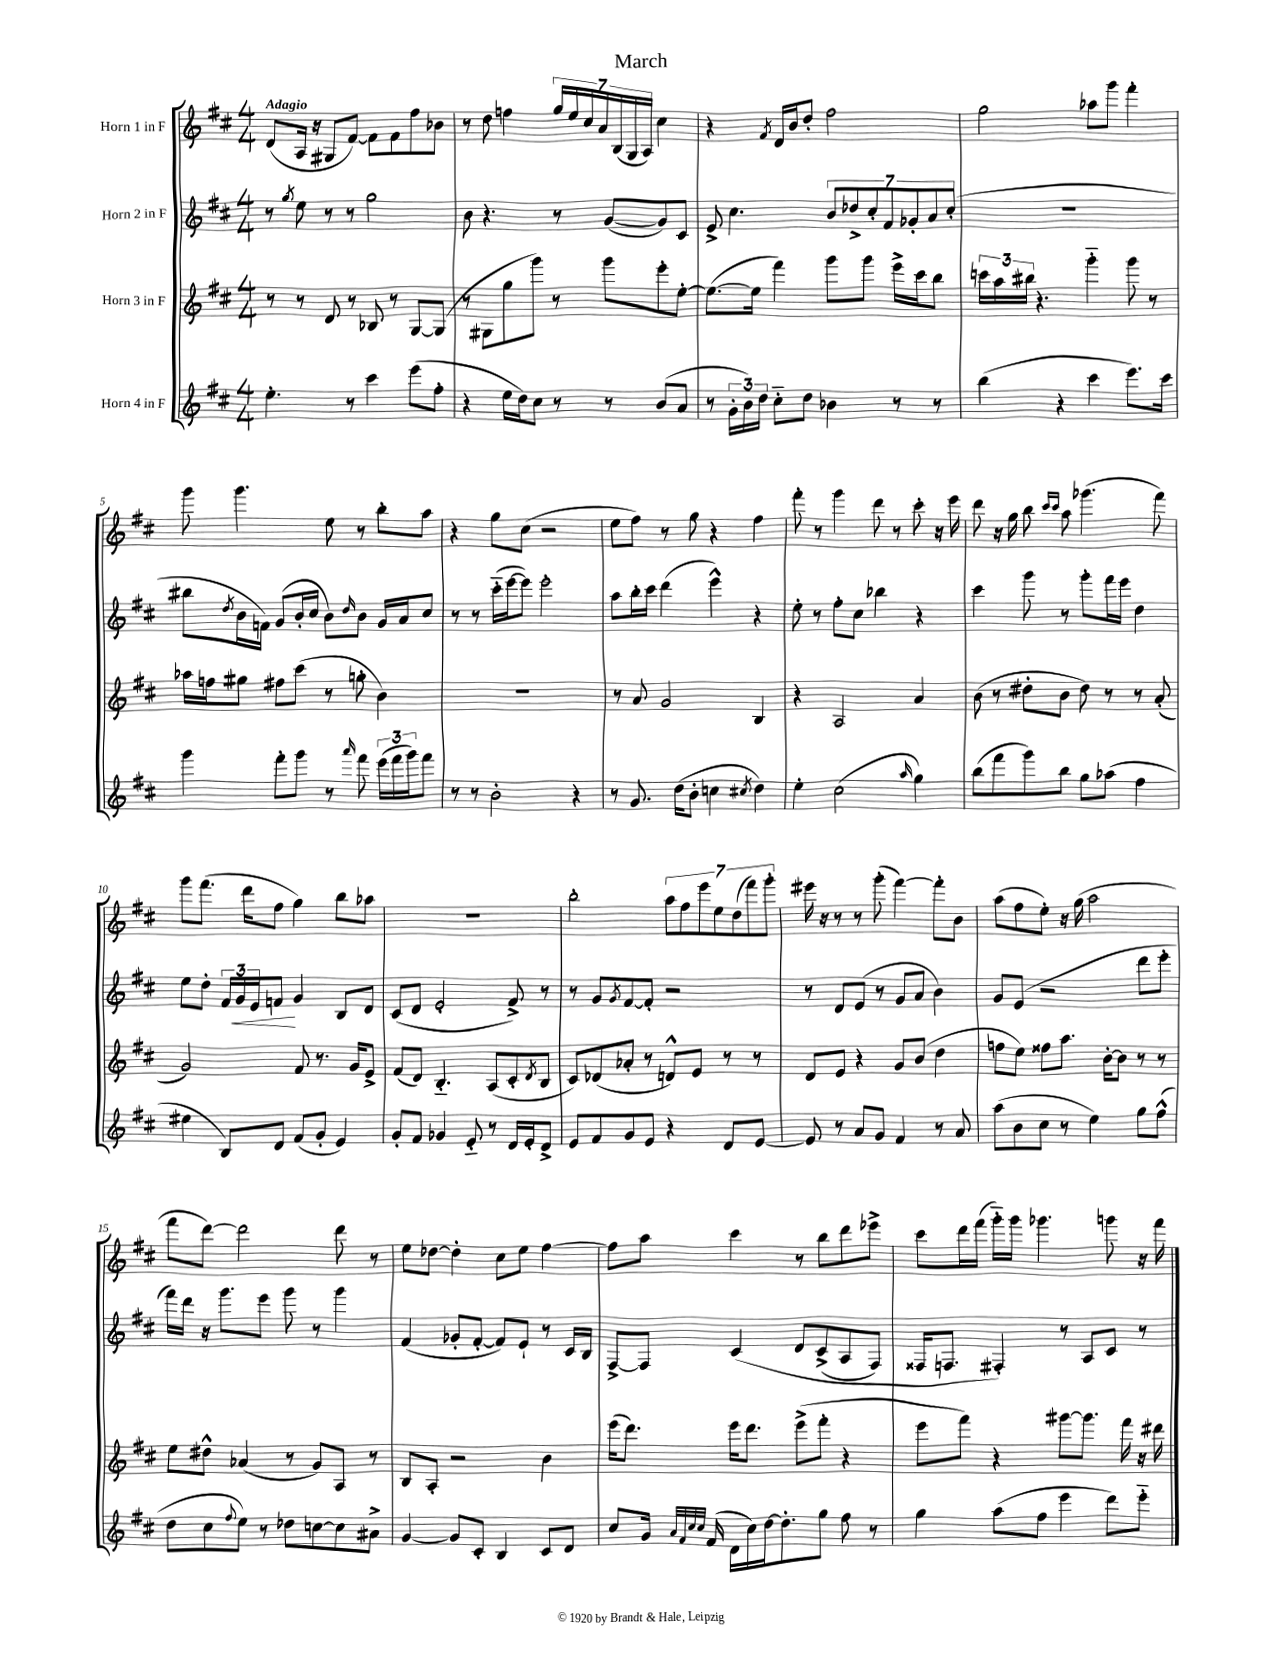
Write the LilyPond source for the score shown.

\header { title = "March" }
<<
\new StaffGroup <<
\new Staff = "s0" \with { instrumentName = "Horn 1 in F" } {
    \clef treble \key d \major \numericTimeSignature \time 4/4 \tempo "Adagio"
    d'8( a16 r16 gis8 fis'8~) fis'8 fis'8 fis''8 bes'8 |
    r8 d''8 f''4 \tuplet 7/4 { g''16 e''16 cis''16 a'16 b16( g16 a16) } cis''4 |
    r4 \acciaccatura { fis'8 } d'16 b'16 d''8-. fis''2 |
    g''2 aes''8 g'''8 fis'''4-. |
    g'''8 g'''4. e''8 r8 b''8-. a''8 |
    r4 g''8 cis''8( r2 |
    e''8 fis''8) r8 g''8 r4 fis''4 |
    fis'''8-. r8 g'''4 d'''8 r8 cis'''8-. r16 e'''16 |
    d'''8 r16 g''16 b''8 \grace { cis'''16 cis'''16 } a''8 ges'''4.( fis'''8) |
    g'''8 fis'''8.( d'''16 fis''8 g''4) b''8 aes''8 |
    R1 |
    b''2-. \tuplet 7/4 { a''8 fis''8 e'''8 e''8 d''8( fis'''8) g'''8-. } |
    eis'''16 r16 r8 r8 g'''8-.( fis'''4~) fis'''8-. b'8 |
    a''8( fis''8 e''8-.) r16 g''16( a''2 |
    fis'''8 d'''8~) d'''2 d'''8 r8 |
    e''8 des''8~ des''4-. cis''8 e''8 fis''4~ |
    fis''8 a''8 cis'''4 r8 b''8 d'''8 ees'''8-> |
    cis'''8 d'''16 fis'''16( g'''16-_) g'''16 ges'''4. g'''8 r16 fis'''16 \bar "|." |
}
\new Staff = "s1" \with { instrumentName = "Horn 2 in F" } {
    \clef treble \key d \major \numericTimeSignature \time 4/4
    r8 \acciaccatura { g''8 } e''8 r8 r8 g''2 |
    b'8 r4. r8 g'8~( g'8) cis'8 |
    e'8-> cis''4. \tuplet 7/4 { b'8 des''8-> cis''8-. fis'8 ges'8-. a'8 cis''8-.( } |
    R1 |
    bis''8 \acciaccatura { d''8 } b'16 f'16) g'8( b'16-. cis''16 b'8) \grace { d''16 } b'8 g'16 a'16 cis''8 |
    r8 r8 cis'''16-_( e'''16~ e'''8) e'''2-. |
    a''8 b''16-. cis'''16 d'''4( e'''4-^) r4 |
    e''8-. r8 fis''8-. cis''8 bes''4 r4 |
    cis'''4 g'''8 r8 g'''8-. fis'''16 e'''16 d''4 |
    e''8 d''8-. \tuplet 3/2 { fis'16 g'16\< e'16 } f'8\! g'4 b8 d'8 |
    cis'8( d'8 e'2-. fis'8->) r8 |
    r8 g'8 \acciaccatura { g'8 } fis'8~ fis'8-. r2 |
    r8 d'8 e'8( r8 g'8 a'8 b'4) |
    g'8 e'8( r2 d'''8 e'''8-. |
    fis'''16) d'''16 r16 g'''8. e'''8 g'''8 r8 g'''4 |
    fis'4( ges'8-. fis'8~-. fis'8) e'8-! r8 cis'16 b16 |
    fis8~-> fis8 cis'4\( d'8 cis'8->( a8 fis8) |
    fisis16 f8. fis4-.\) r8 a8 cis'8 r8 \bar "|." |
}
\new Staff = "s2" \with { instrumentName = "Horn 3 in F" } {
    \clef treble \key d \major \numericTimeSignature \time 4/4
    r8 r8 d'8 r8 bes8 r8 g8~ g8( |
    r8 gis8 g''8 g'''8) r8 g'''8 e'''8-. e''8~-. |
    e''8.~( e''16 fis'''4) g'''8 g'''8 e'''16-> cis'''16 b''8 |
    \tuplet 3/2 { c'''16 a''16 bis''16 } r4. g'''4-_ g'''8 r8 |
    aes''16 f''16 gis''8 fis''8 cis'''8( r8 g''8-. b'4) |
    R1 |
    r8 a'8 g'2 b4 |
    r4 a2 a'4 |
    b'8( r8 dis''8-. b'8 dis''8) r8 r8 a'8-.( |
    g'2) fis'8 r8. g'16 e'8-> |
    fis'8( d'8) b4.-_ a8( cis'8-. \acciaccatura { d'8 } b8 |
    cis'8) des'8( aes'8-. r8 d'8-^) e'8 r8 r8 |
    d'8 e'8 r4 g'8 b'8( d''4 |
    f''8 e''8) fisis''8 a''8. b'16~-. b'8 r8 r8 |
    e''8 dis''8-^ aes'4( r8 g'8) a8 r8 |
    b8 a8-. r2 b'4 |
    e'''16( d'''8.) e'''16 d'''8. e'''8->( fis'''8-. r4 |
    e'''8 fis'''8) r4 gis'''8~ gis'''8. fis'''16 r16 dis'''16 \bar "|." |
}
\new Staff = "s3" \with { instrumentName = "Horn 4 in F" } {
    \clef treble \key d \major \numericTimeSignature \time 4/4
    e''4.-. r8 cis'''4 e'''8( fis''8-. |
    r4 e''16 d''16) cis''8 r8 r8 b'8( a'8 |
    r8 \tuplet 3/2 { g'16-. b'16) d''16 } cis''8-_ d''8 bes'4 r8 r8 |
    b''4( r4 cis'''4 e'''8.) cis'''16 |
    g'''4 fis'''8-. g'''8 r8 \grace { a'''16 } fis'''8 \tuplet 3/2 { e'''16( fis'''16 g'''16) } fis'''8 |
    r8 r8 b'2-. r4 |
    r8 g'8. d''16( b'8-. c''4 \acciaccatura { cis''8 } d''4) |
    e''4-. cis''2( \grace { a''16 } g''4) |
    b''8( fis'''8 g'''8) b''8 g''8 aes''8( fis''4 |
    eis''4 b8) d'8 fis'8( g'8-. e'4) |
    g'8-. fis'8 ges'4 e'8-_ r8 d'16 e'16-. d'8-> |
    e'8 fis'8 g'8 e'8 r4 d'8 e'8~ |
    e'8 r8 a'8 g'8 fis'4 r8 a'8 |
    a''8( b'8 cis''8 r8 e''4) g''8 fis''8-^( |
    d''8 cis''8 \appoggiatura { fis''8 } e''8) r8 des''8 c''8~ c''8 ais'8-> |
    g'4~ g'8 cis'8-. b4 cis'8 d'8 |
    cis''8 g'16 \grace { a'32 fis'32 cis''32 cis''32 } fis'16( d'16 cis''16) d''16~ d''8.-. g''8 fis''8 r8 |
    g''4 a''8( fis''8 e'''4 d'''8) e'''8-_ \bar "|." |
}
>>
>>
